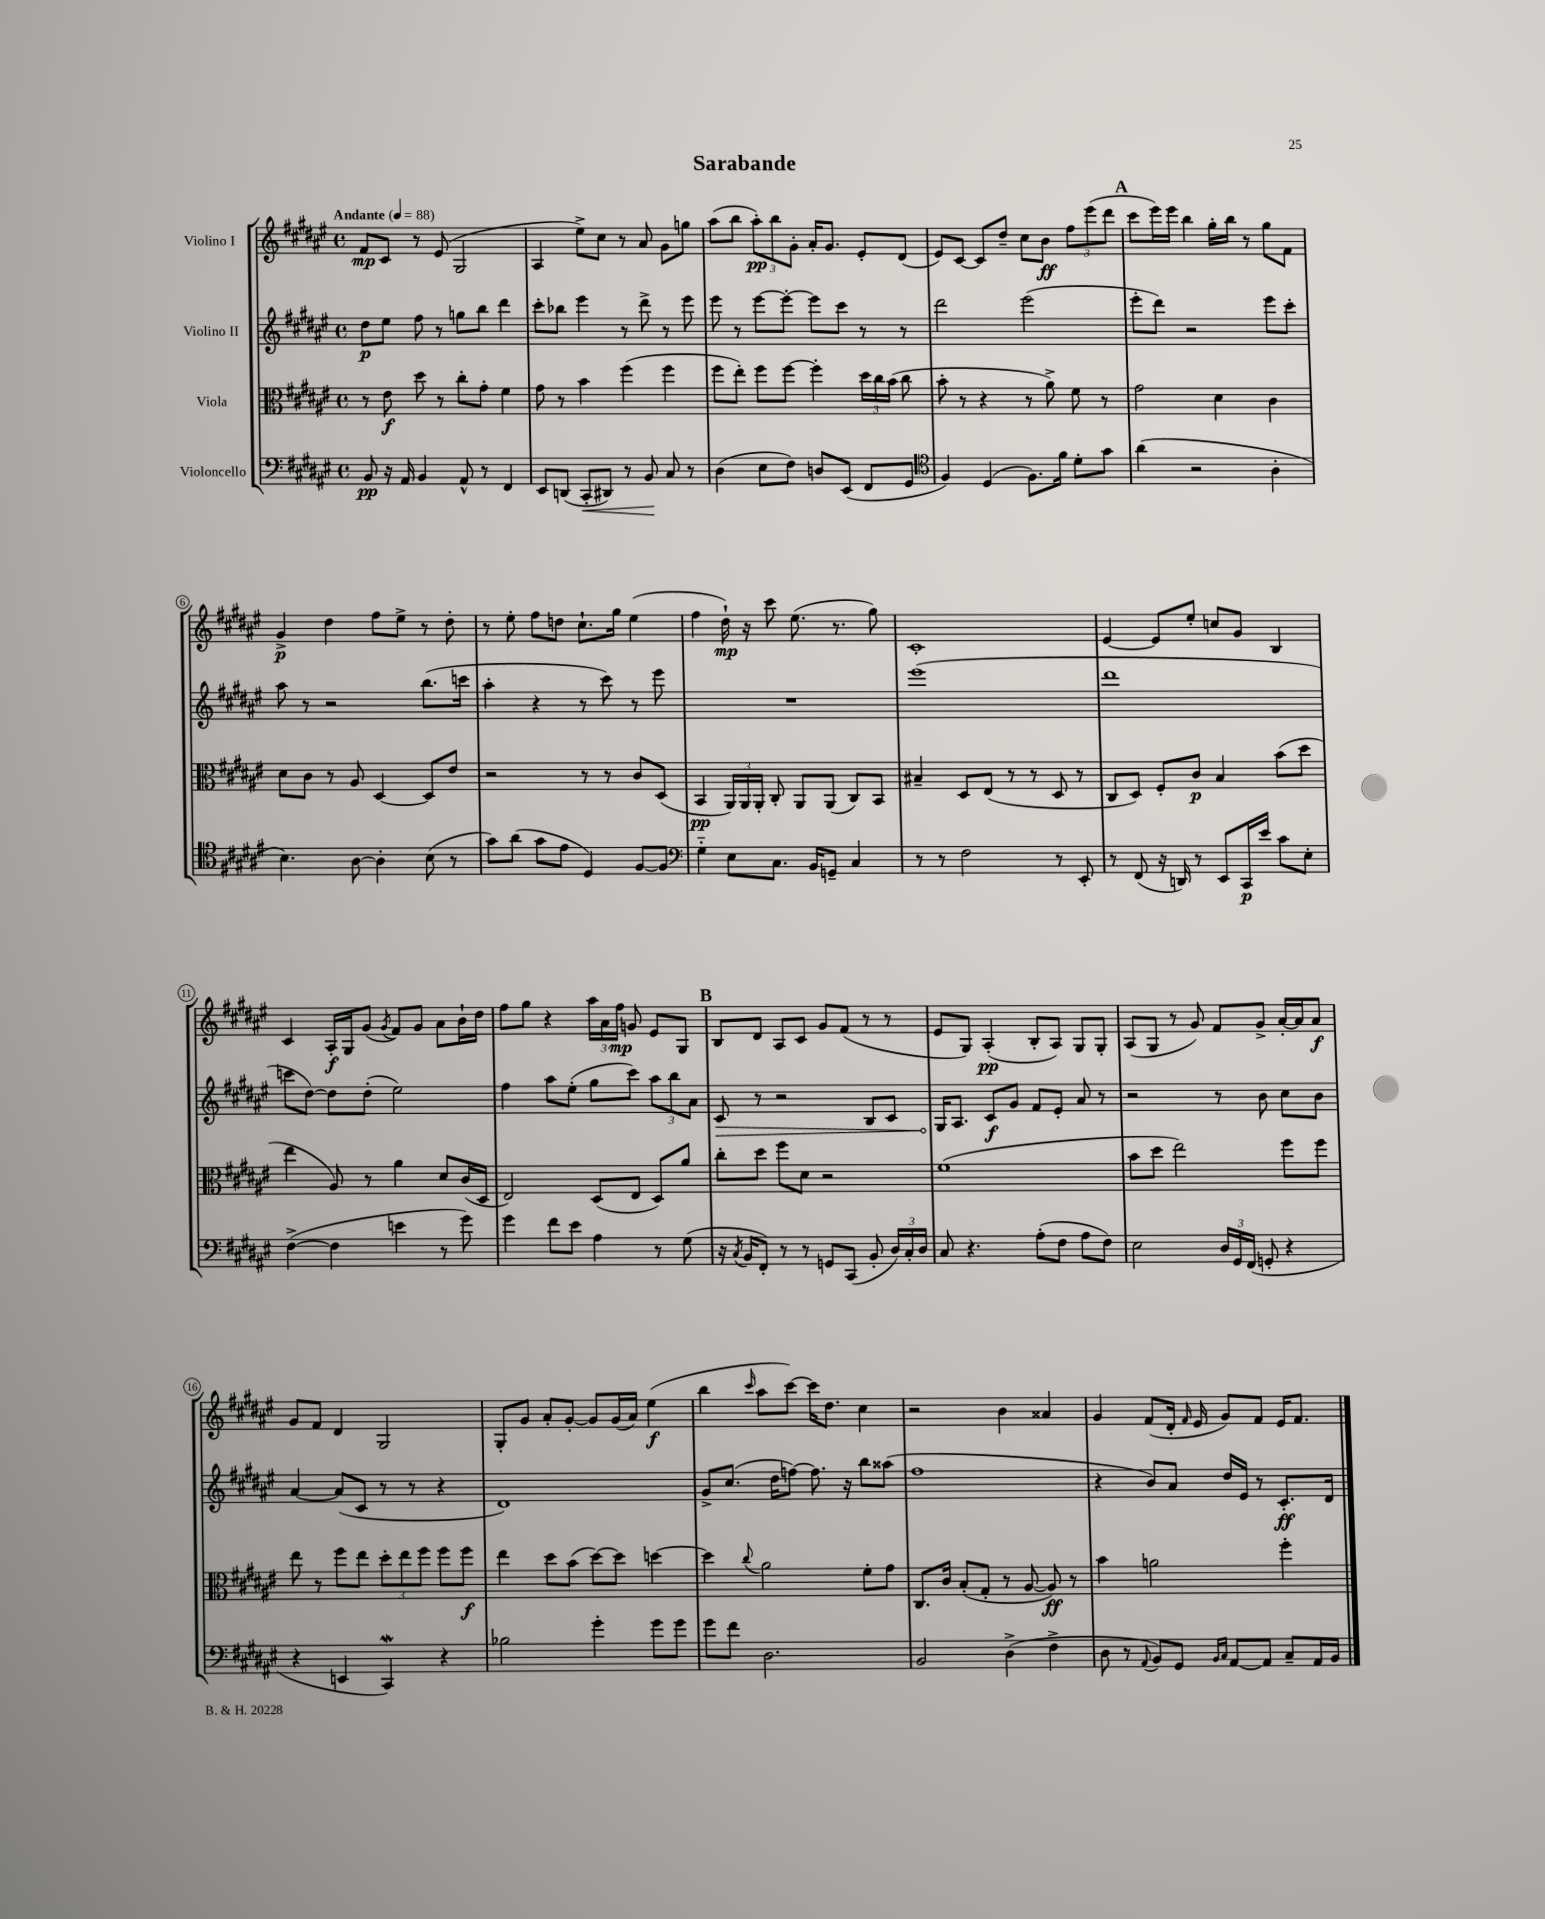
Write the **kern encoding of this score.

**kern	**kern	**kern	**kern
*staff4	*staff3	*staff2	*staff1
*clefF4	*clefC3	*clefG2	*clefG2
*k[f#c#g#d#a#e#]	*k[f#c#g#d#a#e#]	*k[f#c#g#d#a#e#]	*k[f#c#g#d#a#e#]
*M4/4	*M4/4	*M4/4	*M4/4
*met(c)	*met(c)	*met(c)	*met(c)
*MM88	*MM88	*MM88	*MM88
8BB	8r	8dd#	8f#
16r	8e#	8ee#	8c#
16AA#	.	.	.
4BB	8dd#	8ff#	8r
.	8r	8r	(8e#
8AA#^^	8cc#'	8gg	2G#
8r	8g#'	8bb	.
4FF#	4f#	4ddd#	.
=	=	=	=
8EE#	8g#	8ccc#'	4A#
(8DD	8r	8bb-	.
8CC#'	4b	4eee#	8ee#^)
8DD#)	.	.	8cc#
8r	(4ff#	8r	8r
8BB	.	8ddd#^	8a#
8C#	4ff#	8r	8g#
8r	.	8eee#	8gg
=	=	=	=
(4D#	8ff#	8eee#	(8aa#
.	8ee#')	8r	8bb
8E#	8ff#	[8eee#	12aa#')
.	.	.	12bb
8F#)	[8ff#	8eee#'_	.
.	.	.	12g#'
8D	4ff#']	8eee#]	16a#'
.	.	.	8.g#
(8EE#	.	8ccc#	.
8FF#	24dd#	8r	8e#'
.	24cc#	.	.
.	(24b	.	.
8GG#	8cc#	8r	(8d#
=	=	=	=
*clefC4	*	*	*
4F#)	8b'	2ddd#	8e#)
.	8r	.	[8c#
(4D#	4r	.	8c#]
.	.	.	8dd#~
8.F#)	8r	(2eee#	8cc#
.	8a#^)	.	8b
16f#	.	.	.
8d#'	8f#	.	12ff#
.	.	.	(12eee#
8g#	8r	.	.
.	.	.	12ddd#
=	=	=	=
(4a#	2g#	8eee#'	8ccc#
.	.	8ddd#)	16eee#)
.	.	.	16eee#
2r	.	2r	4bb
.	4d#	.	16gg#'
.	.	.	16bb
.	.	.	8r
4A#'	4c#	8eee#	8gg#
.	.	8ccc#'	8f#
=	=	=	=
4.B)	8d#	8aa#	4g#^
.	8c#	8r	.
.	8r	2r	4dd#
[8A#	8A#	.	.
4A#']	[4D#	.	8ff#
.	.	.	8ee#^
(8B	8D#]	(8.bb	8r
8r	8e#	.	8dd#'
.	.	16ccc	.
=	=	=	=
8g#)	2r	4aa#'	8r
(8a#	.	.	8ee#'
8g#	.	4r	8ff#
8e#	.	.	8dd
4D#)	8r	8r	8.cc#`
.	8r	8ccc#)	.
.	.	.	16gg#
[8F#	8c#	8r	(4ee#
8F#]	(8D#	8eee#	.
=	=	=	=
*clefF4	*	*	*
4G#'~	4BB	1r	4ff#
8E#	24AA#)	.	16dd#`)
.	24AA#	.	.
.	.	.	16r
.	24AA#'	.	.
8.C#	8C#'	.	8ccc#
.	8AA#	.	(8.ee#
16BB	.	.	.
8GG~	(8AA#	.	.
.	.	.	8.r
4C#	8C#)	.	.
.	8BB	.	8gg#)
=	=	=	=
8r	4B#~	(1eee#	1c#'
8r	.	.	.
2F#	8D#	.	.
.	(8E#	.	.
.	8r	.	.
.	8r	.	.
8r	8D#	.	.
8EE#'	8r	.	.
=	=	=	=
8r	8C#	1ddd#	[4e#
(8FF#	8D#)	.	.
16r	8F#'	.	8e#]
16DD)	.	.	.
8r	8c#	.	8ee#'
8EE#	4B	.	8cc
16CC#	.	.	8g#
16e#	.	.	.
8c#	(8b	.	4B
8E#'	8dd#	.	.
=	=	=	=
([4F#^	4ee#	8ccc	4c#
.	.	[8dd#)	.
4F#]	8A#)	8dd#]	16A#'
.	.	.	16G#
.	8r	(8dd#'	(8g#
.	.	.	8qg#
4e	4a#	2ee#)	8f#)
.	.	.	8g#
8r	8d#	.	8a#
8g#)	(16c#	.	16b`
.	16D#	.	16dd#
=	=	=	=
4g#	2E#)	4ff#	8ff#
.	.	.	8gg#
8f#	.	8aa#	4r
8e#	.	(8ee#'	.
4A#	(8D#	8gg#	24aa#
.	.	.	24a#
.	.	.	24ff#
.	8E#	8ccc#)	8g
8r	8D#)	12aa#	8e#
.	.	12bb	.
(8G#	8a#	.	8G#
.	.	12a#	.
=	=	=	=
16r	8cc#'	8c#	8B
8qC#	.	.	.
16BB	.	.	.
8FF#')	8dd#	8r	8d#
8r	8ff#	2r	8A#
8r	8d#	.	8c#
8GG	2r	.	8g#
(8CC#	.	.	(8f#
8BB'	.	8B	8r
24D#)	.	8c#	8r
24C#'	.	.	.
24D#	.	.	.
=	=	=	=
8C#	(1f#	16G#	8e#
.	.	8.A#	.
4.r	.	.	8G#)
.	.	8c#	(4A#'
.	.	8g#	.
(8A#'	.	8f#	8B'
8F#	.	8e#'	8A#)
8A#	.	8a#	8G#
8F#)	.	8r	8G#'
=	=	=	=
2E#	8b	2r	(8A#
.	8dd#	.	8G#
.	2ee#)	.	8r
.	.	.	8g#)
24D#	.	8r	8f#
24GG#	.	.	.
(24FF#	.	.	.
8GG'	.	8b	8g#^
4r	8ff#	8cc#	[16a#'
.	.	.	16a#]
.	8ff#	8b	8a#
=	=	=	=
4r	8ee#	[4a#	8g#
.	8r	.	8f#
4EE	8ff#	(8a#]	4d#
.	8ee#	8c#	.
4CC#)	12dd#'	8r	2G#
.	12ee#	.	.
.	.	8r	.
.	12ff#	.	.
4r	8ff#	4r	.
.	8ff#	.	.
=	=	=	=
2B-	4ee#	1d#)	8G#'
.	.	.	8g#
.	8dd#	.	8a#'
.	(8b	.	[8g#'
4g#'	[8dd#)	.	8g#]
.	8dd#]	.	(16g#
.	.	.	16a#)
8g#	[4dd	.	(4ee#
8g#	.	.	.
=	=	=	=
8g#	4dd]	8g#^	4bb
8f#	.	(8.cc#	.
.	8qqcc#	.	16qqccc#
2.D#	2a#	.	8aa#
.	.	16dd#	.
.	.	[8ff)	[8ccc#)
.	.	8.ff]	16ccc#]
.	.	.	8.dd#
.	.	16r	.
.	8f#'	8bb	4cc#
.	8g#	(8aa##	.
=	=	=	=
2BB	8.C#	1ff#	2r
.	16c#	.	.
.	(8B'	.	.
.	8G#'	.	.
(4D#^	8r	.	4b
.	[8A#	.	.
4F#^	8A#])	.	4a##
.	8r	.	.
=	=	=	=
8D#	4b	4r	4g#
8r	.	.	.
8qqAA#	.	.	.
8BB)	2a	8b)	(8f#
8GG#	.	8a#	16d#'
.	.	.	16qqf#
.	.	.	16e#
16qqBB	.	.	.
16qqC#	.	.	.
[8AA#	.	16dd#	8g#)
.	.	16e#	.
8AA#]	.	8r	8f#
8C#~	4ff#'	8.c#'	16e#
.	.	.	8.f#
16AA#	.	.	.
16BB	.	16d#	.
==	==	==	==
*-	*-	*-	*-
